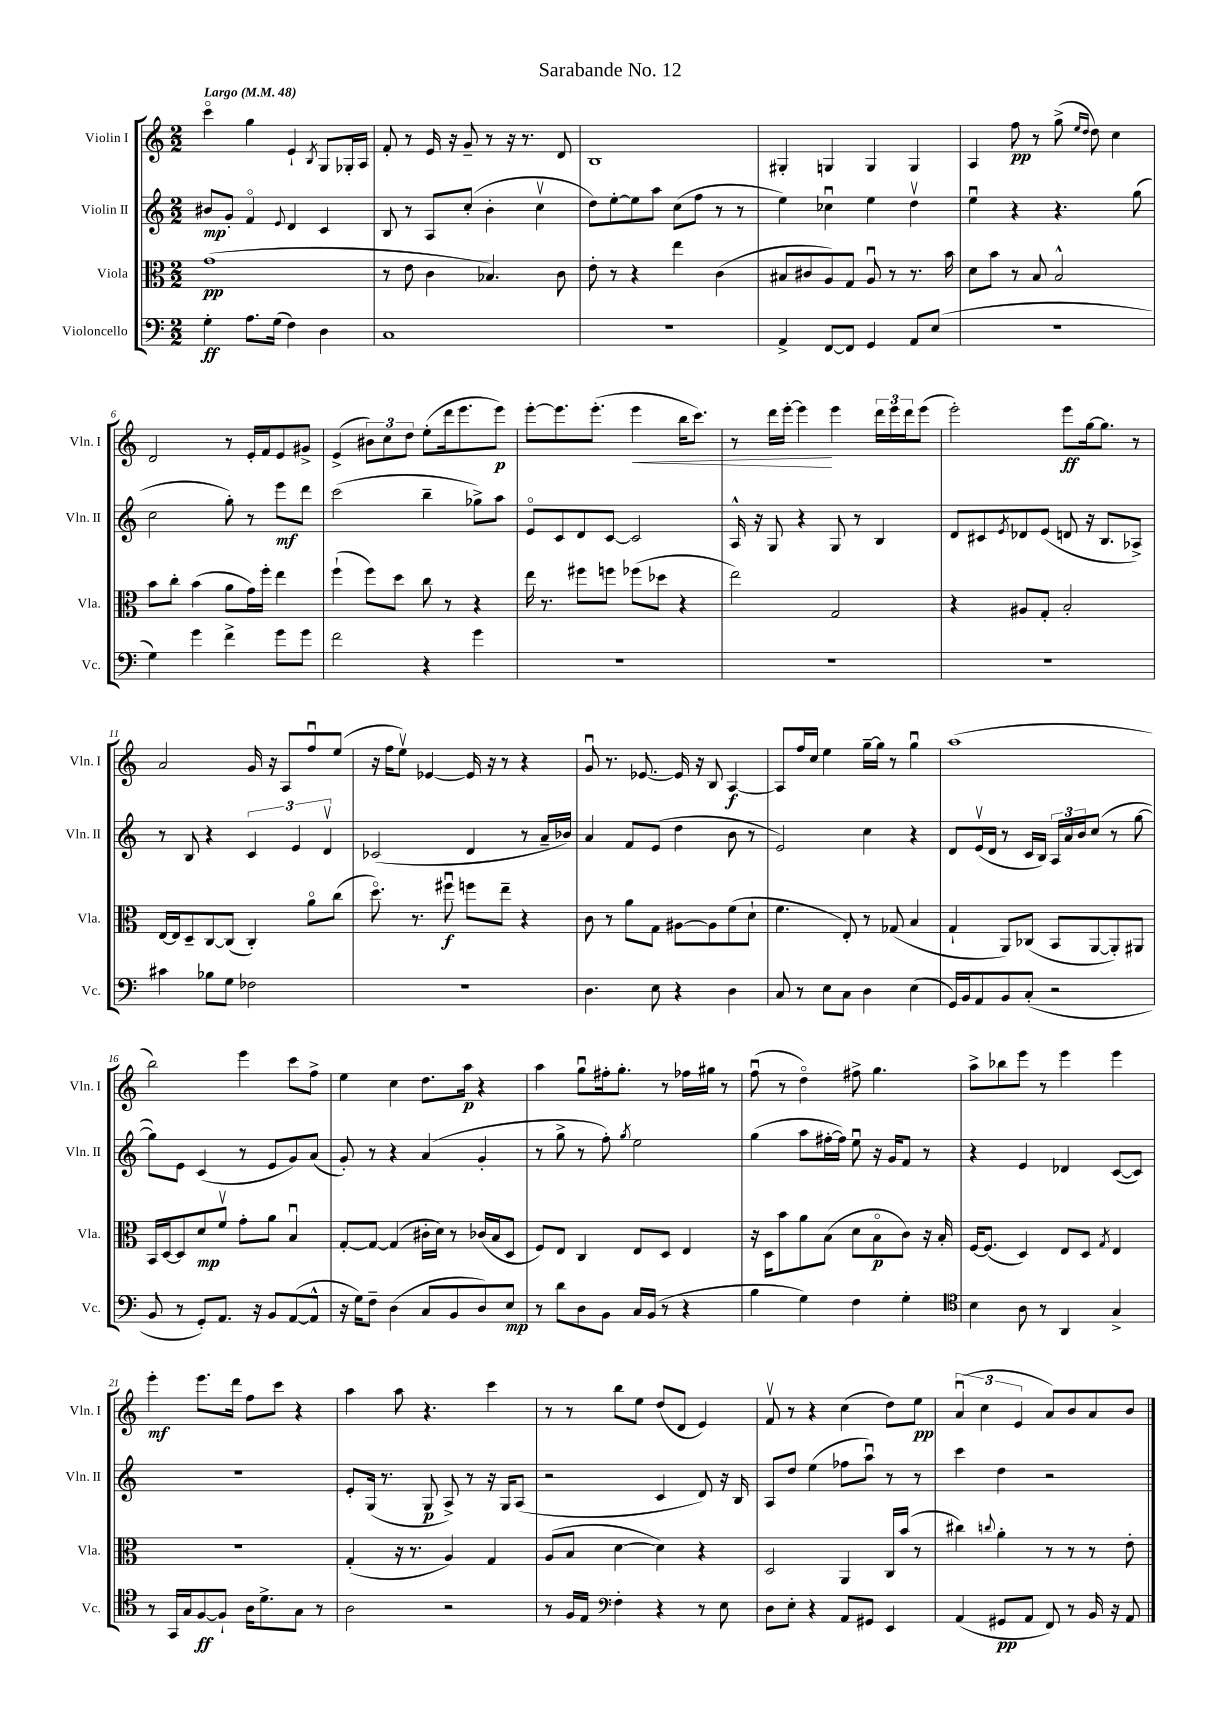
\header { title = "Sarabande No. 12" }
<<
\new StaffGroup <<
\new Staff = "s0" \with { instrumentName = "Violin I" shortInstrumentName = "Vln. I" } {
    \clef treble \key c \major \numericTimeSignature \time 2/2 \tempo "Largo" 4 = 48
    c'''4\flageolet g''4 e'4-! \acciaccatura { b8 } g8 ges16-. a16 |
    f'8-. r8 e'16 r16 g'8-- r8 r16 r8. d'8 |
    b1 |
    gis4-. g4 g4 g4 |
    a4 f''8\pp r8 g''8->( \grace { e''16 d''16 } d''8) c''4 |
    d'2 r8 e'16-. f'16 e'8 gis'8-> |
    e'4->( \tuplet 3/2 { bis'8) c''8 d''8 } e''8-.( d'''16 e'''8. e'''8\p) |
    e'''8~-. e'''8. e'''8.-.( e'''4\< b''16 c'''8.) |
    r8 d'''16 e'''16~-. e'''4\! e'''4 \tuplet 3/2 { d'''16 e'''16 d'''16 } e'''8( |
    e'''2-.) e'''8\ff g''16~ g''8. r8 |
    a'2 g'16 r16 a8 f''8\downbow e''8( |
    r16 f''16 e''8\upbow) ees'4~ ees'16 r16 r8 r4 |
    g'8\downbow r8. ees'8.~ ees'16 r16 b8 a4~\f |
    a8 f''16 c''16 e''4 g''16~-- g''16 r8 g''4\downbow |
    a''1( |
    b''2) e'''4 c'''8 f''8-> |
    e''4 c''4 d''8. a''16\p r4 |
    a''4 g''8\downbow fis''16-. g''8.-. r8 fes''16 gis''16 r8 |
    f''8\downbow( r8 d''4\flageolet) fis''8-> g''4. |
    a''8-> bes''8 e'''8 r8 e'''4 e'''4 |
    e'''4-.\mf e'''8. d'''16 f''8 c'''8 r4 |
    a''4 a''8 r4. c'''4 |
    r8 r8 b''8 e''8 d''8( d'8 e'4) |
    f'8\upbow r8 r4 c''4( d''8) e''8\pp |
    \tuplet 3/2 { a'4\downbow( c''4 e'4 } a'8) b'8 a'8 b'8 \bar "|." |
}
\new Staff = "s1" \with { instrumentName = "Violin II" shortInstrumentName = "Vln. II" } {
    \clef treble \key c \major \numericTimeSignature \time 2/2
    bis'8\mp g'8-. f'4\flageolet \appoggiatura { e'8 } d'4 c'4 |
    b8 r8 a8 c''8-.( b'4-. c''4\upbow |
    d''8) e''8~-. e''8 a''8 c''8( f''8 r8 r8 |
    e''4) ces''4\downbow e''4 d''4\upbow |
    e''4\downbow r4 r4. g''8( |
    c''2 g''8-.) r8 e'''8\mf d'''8 |
    c'''2( b''4-- ges''8->) a''8 |
    e'8\flageolet c'8 d'8 c'8~ c'2 |
    a16-^ r16 g8 r4 g8 r8 b4 |
    d'8 cis'8 \acciaccatura { e'8 } des'8 e'8( d'8 r16 b8. aes8->) |
    r8 b8 r4 \tuplet 3/2 { c'4 e'4 d'4\upbow } |
    ces'2( d'4 r8 a'16-- bes'16) |
    a'4 f'8 e'8( d''4 b'8 r8 |
    e'2) c''4 r4 |
    d'8 e'16\upbow( d'16 r8 c'16 b16) \tuplet 3/2 { a16 a'16 b'16 } c''8( r8 g''8~ |
    g''8) e'8 c'4( r8 e'8 g'8) a'8( |
    g'8-.) r8 r4 a'4( g'4-. |
    r8 g''8-> r8 f''8-.) \acciaccatura { g''8 } e''2 |
    g''4( a''8 fis''16~-. fis''16) e''8\downbow r16 g'16 f'8 r8 |
    r4 e'4 des'4 c'8~( c'8) |
    R1 |
    e'8-. g16( r8. g8\p a8->) r8 r16 g16 a8( |
    r2 c'4 d'8) r16 b16 |
    a8 d''8 e''4( fes''8 a''8\downbow) r8 r8 |
    c'''4 d''4 r2 \bar "|." |
}
\new Staff = "s2" \with { instrumentName = "Viola" shortInstrumentName = "Vla." } {
    \clef alto \key c \major \numericTimeSignature \time 2/2
    g'1\pp( |
    r8 e'8 c'4 bes4.) c'8 |
    e'8-. r8 r4 e''4 c'4( |
    bis8 cis'8 a8) g8 a8\downbow r8 r8. b'16 |
    d'8 b'8 r8 b8 b2-^ |
    b'8 c''8-. b'4( a'8 g'16) f''16-. e''4 |
    f''4-!( f''8) d''8 c''8 r8 r4 |
    e''16 r8. fis''8 f''8 fes''8( des''8 r4 |
    e''2) g2 |
    r4 ais8 g8-. b2-. |
    e16~ e16 d8-- c8~ c8( c4-.) a'8\flageolet c''8( |
    d''8.\flageolet) r8. fis''8\downbow\f f''8 e''8-- r4 |
    c'8 r8 a'8 g8 ais8~ ais8 f'8( d'8-! |
    f'4. e8-.) r8 ges8( b4 |
    g4-! a,8) ces8( b,8 a,8~ a,8-.) ais,8 |
    b,16 d16~ d8 d'8\mp f'8\upbow g'8-. a'8 b4\downbow |
    g8~-. g8~ g4( cis'16-. d'16) r8 ces'16( b16 d8 |
    f8) e8 c4 e8 d8 e4 |
    r16 d16 b'8 a'8 b8( d'8 b8\flageolet\p c'8) r16 b16-. |
    f16~ f8.( d4) e8 d8 \acciaccatura { g8 } e4 |
    R1 |
    g4-.( r16 r8. a4) g4 |
    a8( b8 d'4~ d'4) r4 |
    d2 a,4 c16 b'16( r8 |
    cis''4) \appoggiatura { c''8 } a'4-. r8 r8 r8 e'8-. \bar "|." |
}
\new Staff = "s3" \with { instrumentName = "Violoncello" shortInstrumentName = "Vc." } {
    \clef bass \key c \major \numericTimeSignature \time 2/2
    g4-.\ff a8. g16( f4) d4 |
    c1 |
    r1 |
    a,4-> f,8~ f,8 g,4 a,8 e8( |
    R1 |
    g4) g'4 f'4-> g'8 g'8 |
    f'2 r4 g'4 |
    R1 |
    R1 |
    R1 |
    cis'4 bes8 g8 fes2 |
    r1 |
    d4. e8 r4 d4 |
    c8 r8 e8 c8 d4 e4( |
    g,16) b,16 a,8 b,8 c8-.( r2 |
    b,8 r8 g,8-.) a,8. r16 b,8 a,8~( a,8-^ |
    r16 g16) f8-- d4( c8 b,8 d8) e8\mp |
    r8 d'8 d8 b,8 c16 b,16( r8 r4 |
    b4 g4) f4 g4-. |
    \clef tenor b4 a8 r8 a,4 g4-> |
    r8 g,16 g16 f8~\ff f8-! a16 d'8.-> g8 r8 |
    a2 r2 |
    r8 f16 e16 \clef bass f4-. r4 r8 e8 |
    d8 e8-. r4 a,8 gis,8 e,4 |
    a,4( gis,8\pp a,8 f,8) r8 b,16 r16 a,8 \bar "|." |
}
>>
>>
